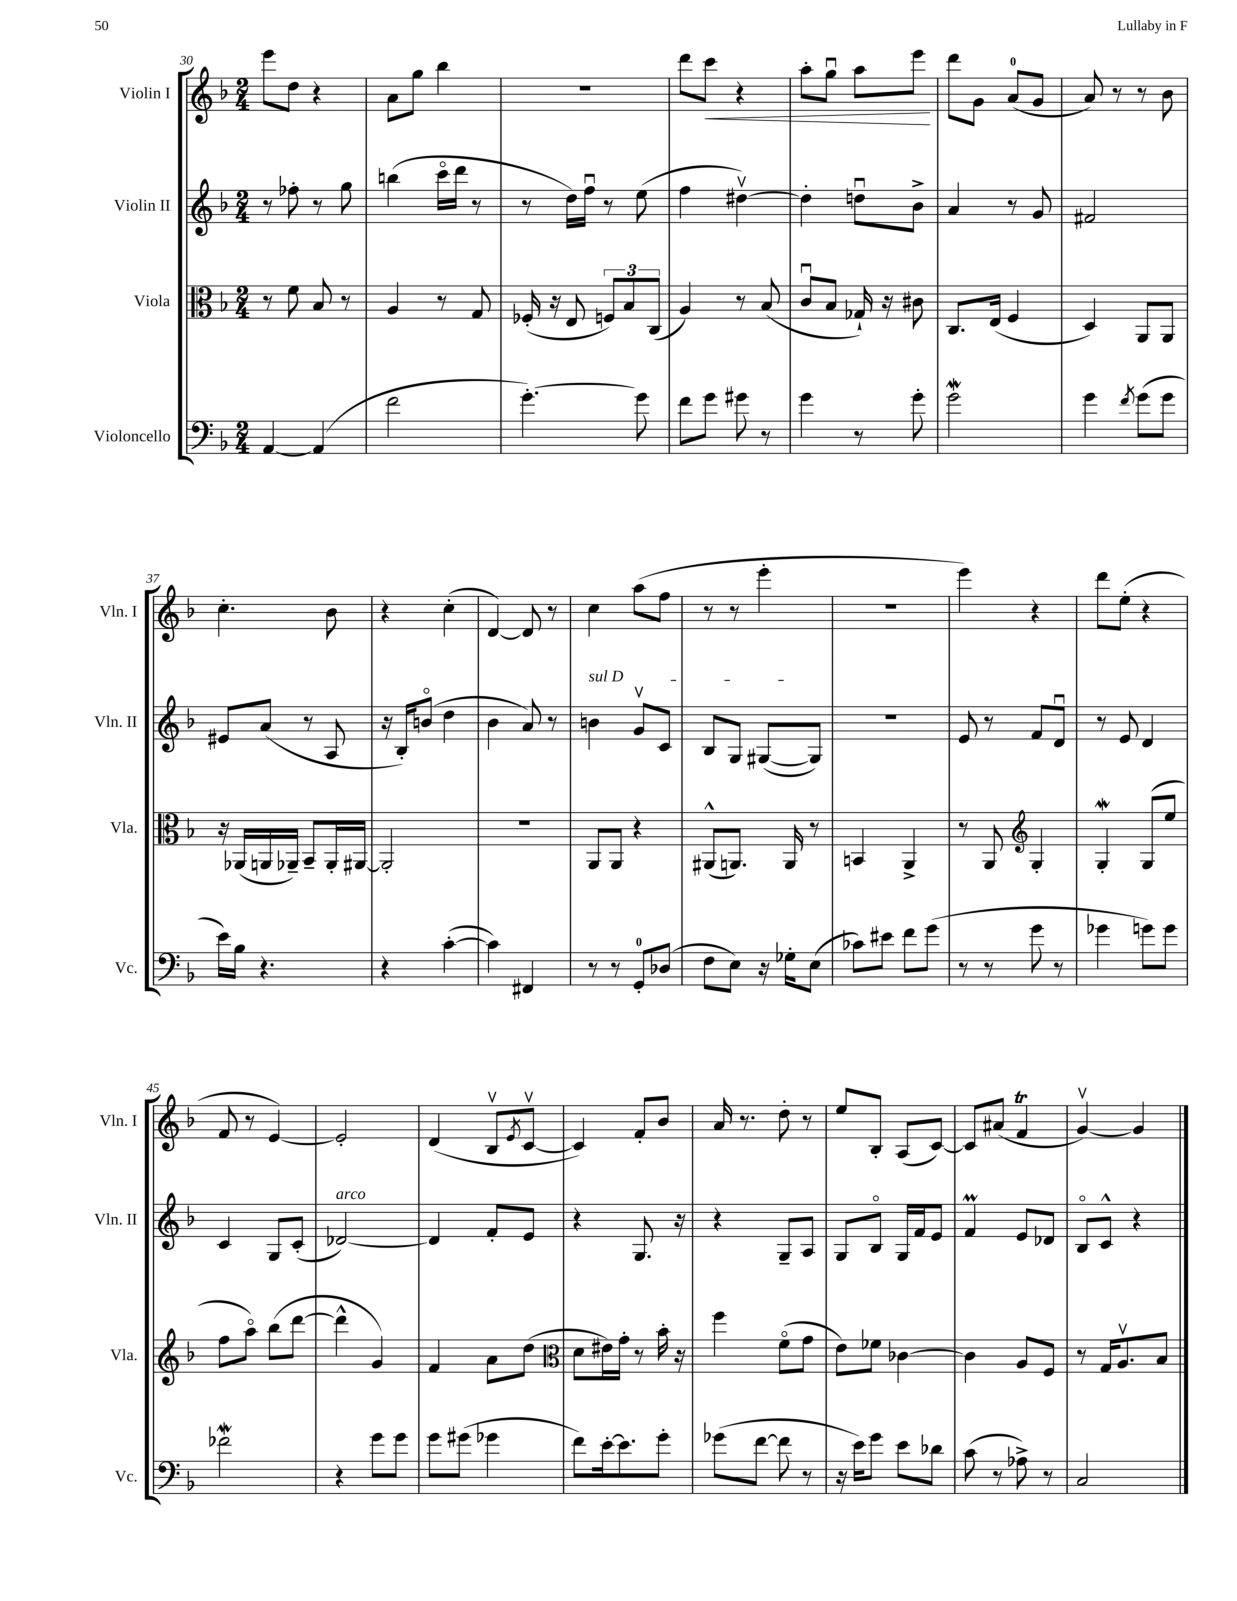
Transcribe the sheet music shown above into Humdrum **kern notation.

**kern	**kern	**kern	**kern
*staff4	*staff3	*staff2	*staff1
*clefF4	*clefC3	*clefG2	*clefG2
*k[b-]	*k[b-]	*k[b-]	*k[b-]
*M2/4	*M2/4	*M2/4	*M2/4
[4AA	8r	8r	8eee
.	8f	8ff-'	8dd
(4AA]	8B-	8r	4r
.	8r	8gg	.
=	=	=	=
2f	4A	(4bb	8a
.	.	.	8gg
.	8r	16ccco	4bb-
.	.	16ddd	.
.	8G	8r	.
=	=	=	=
[4.g')	(16F-'	8r	2r
.	16r	.	.
.	8E	16dd)	.
.	.	16ffu	.
.	12F)	8r	.
.	12B-	.	.
8g]	.	(8ee	.
.	(12C	.	.
=	=	=	=
8f	4A)	4ff	8ddd
8g	.	.	8ccc
8g#	8r	[4dd#v)	4r
8r	(8B-	.	.
=	=	=	=
4g	8cu	4dd#']	8aa'
.	8B-	.	8ggu
8r	16G-`)	8ddu	8aa
.	16r	.	.
8g'	8c#	8b-^	8eee
=	=	=	=
2g	8.C	4a	8ddd
.	.	.	8g
.	(16E	.	.
.	4F	8r	(8a
.	.	8g	8g
=	=	=	=
4g	4D)	2f#	8a)
.	.	.	8r
8qf	.	.	.
(8g	8AA	.	8r
8g	8AA	.	8b-
=	=	=	=
16e)	16r	8e#	4.cc'
16B-	(16AA-	.	.
4.r	16AA	(8a	.
.	16AA-~)	.	.
.	8BB-~	8r	.
.	16AA-'	8A	8b-
.	[16AA#	.	.
=	=	=	=
4r	2AA#']	16r	4r
.	.	16B-')	.
.	.	(8bo	.
([4c'	.	4dd	(4cc'
=	=	=	=
4c])	2r	4b-	[4d)
4FF#	.	8a)	8d]
.	.	8r	8r
=	=	=	=
8r	8AA	4b	4cc
8r	8AA	.	.
8GG'	4r	8gv	(8aa
(8D-	.	8c	8ff
=	=	=	=
8F	(8AA#^^	8B-	8r
8E)	8.AA)	8G	8r
16r	.	([8G#	4eee'
16G-'	16AA	.	.
(8E	8r	8G#])	.
=	=	=	=
8c-)	4BB	2r	2r
8e#	.	.	.
8f	4AA^	.	.
(8g	.	.	.
=	=	=	=
8r	8r	8e	4eee)
8r	8AA	8r	.
*	*clefG2	*	*
8g	4G'	8f	4r
8r	.	8du	.
=	=	=	=
4g-	4G'	8r	8ddd
.	.	8e	(8ee'
8g)	(8G	4d	4r
8g	8ee	.	.
=	=	=	=
2f-	8ff	4c	8f
.	8aao)	.	8r
.	(8bb-	8G	[4e)
.	[8ddd	(8c'	.
=	=	=	=
4r	4ddd^^]	[2d-)	2e']
8g	4g)	.	.
8g	.	.	.
=	=	=	=
8g	4f	4d-]	(4d
(8g#	.	.	.
4g-	8a	8f'	8B-v
.	.	.	8qe
.	(8dd	8e	[8cv
=	=	=	=
*	*clefC3	*	*
8f)	8d	4r	4c])
[16e'	16e#)	.	.
8.e]	16g'	.	.
.	8r	8.G	8f'
8g'	16b-'	.	8b-
.	16r	16r	.
=	=	=	=
(8g-	4ff	4r	16a
.	.	.	8.r
[8f	.	.	.
8f]	(8fo	8G~	8dd'
8r	8g	8A	8r
=	=	=	=
16r	8e)	8G	8ee
16e)	.	.	.
8g	8f-	8B-o	8B-'
8e	[4c-	16G	(8A
.	.	16f	.
8d-	.	8e	[8c)
=	=	=	=
(8c	4c-]	4f	8c]
8r	.	.	(8a#
8A-^)	8A	8e	4f
8r	8F	8d-	.
=	=	=	=
2C	8r	8B-o	[4gv)
.	16G	8c^^	.
.	8.Av	.	.
.	.	4r	4g]
.	8B-	.	.
==	==	==	==
*-	*-	*-	*-
